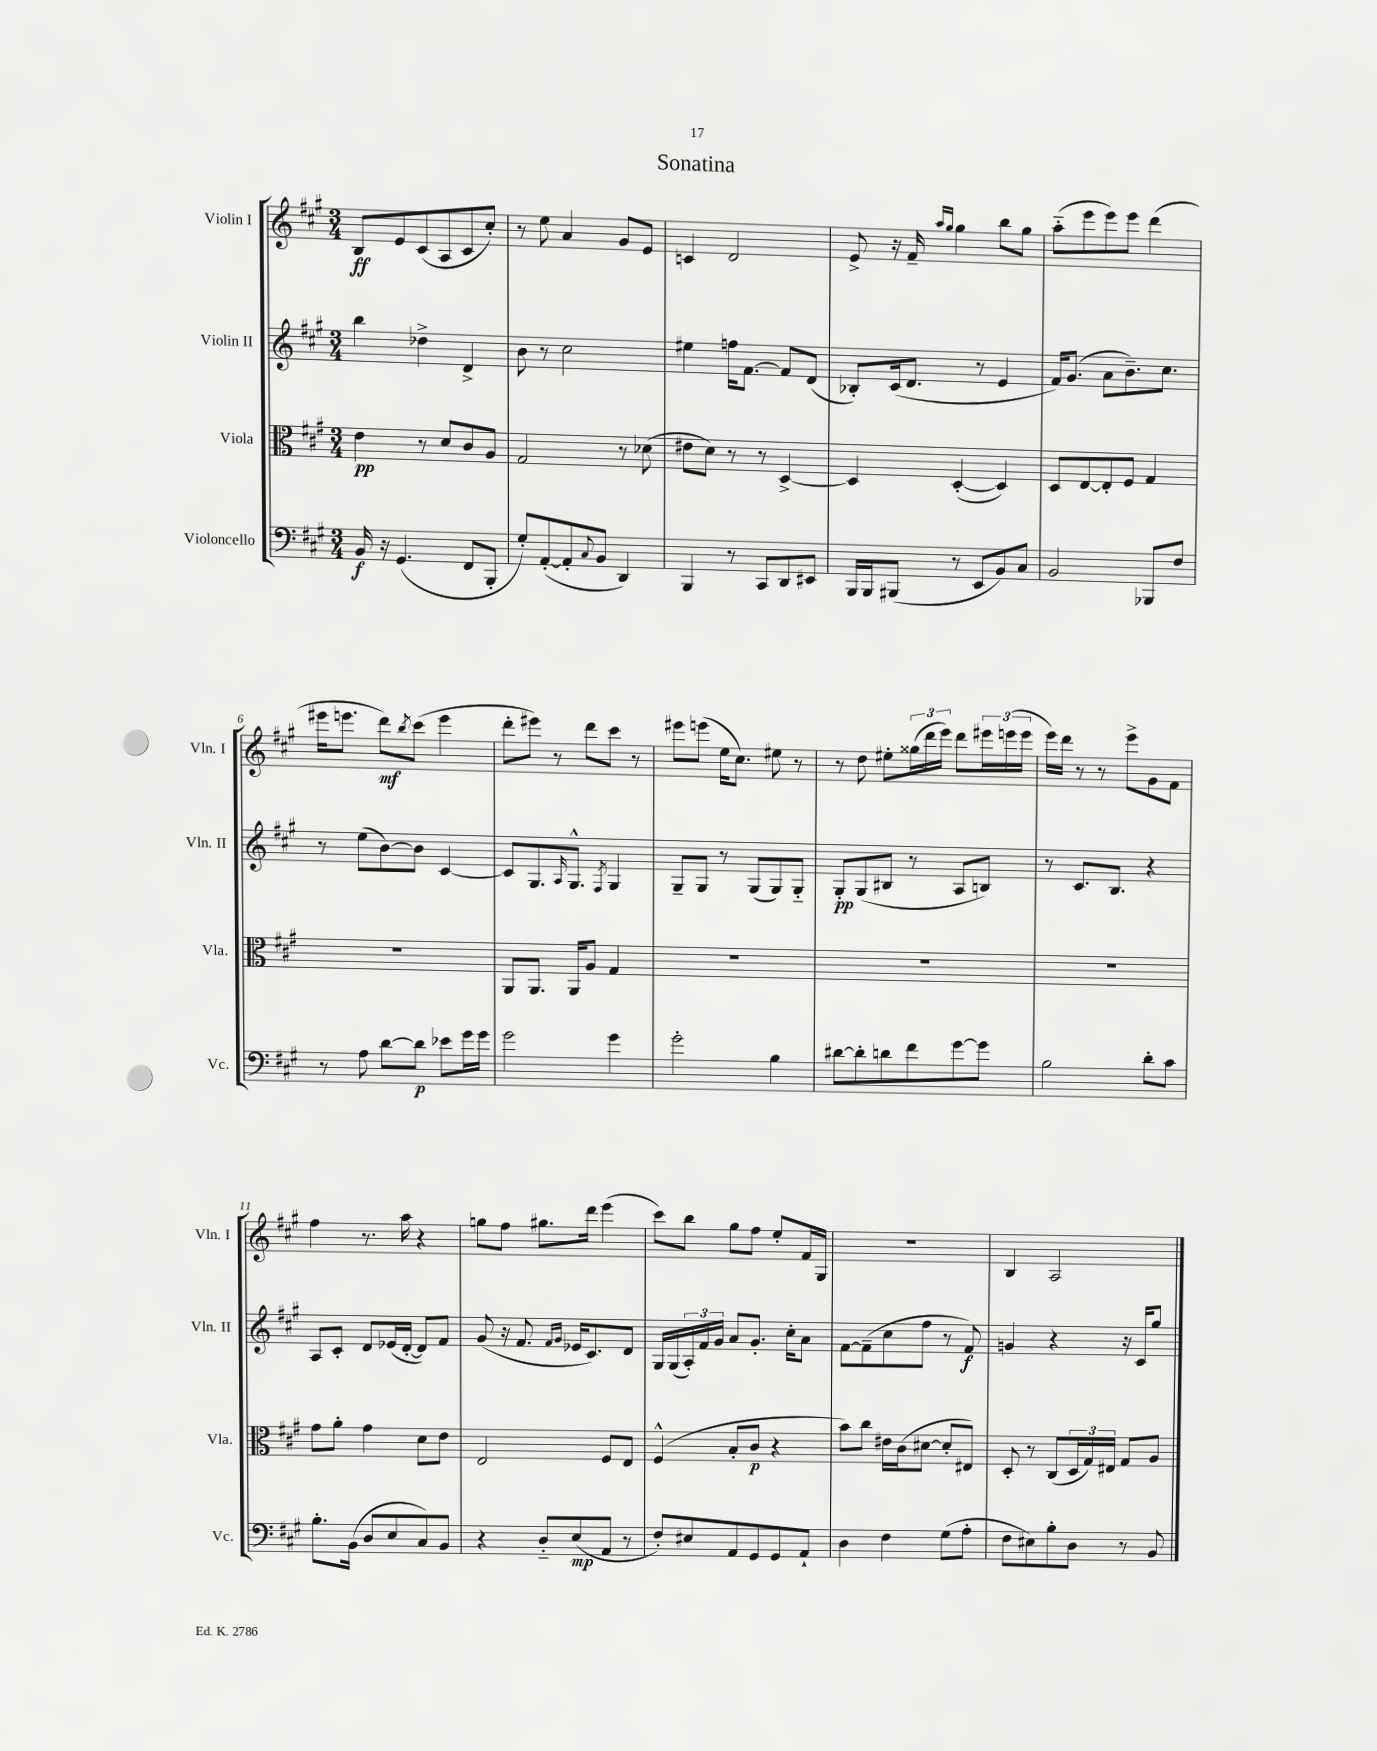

**kern	**dynam	**kern	**dynam	**kern	**dynam	**kern	**dynam
*part4	*part4	*part3	*part3	*part2	*part2	*part1	*part1
*staff4	*staff4	*staff3	*staff3	*staff2	*staff2	*staff1	*staff1
*I"Violoncello	*	*I"Viola	*	*I"Violin II	*	*I"Violin I	*
*I'Vc.	*	*I'Vla.	*	*I'Vln. II	*	*I'Vln. I	*
*clefF4	*	*clefC3	*	*clefG2	*	*clefG2	*
*k[f#c#g#]	*	*k[f#c#g#]	*	*k[f#c#g#]	*	*k[f#c#g#]	*
*M3/4	*	*M3/4	*	*M3/4	*	*M3/4	*
=1	=1	=1	=1	=1	=1	=1	=1
16BB/	f	4e\	pp	4bb\	.	8B/L	ff
16r	.	.	.	.	.	.	.
(4.GG#/	.	.	.	.	.	8e/	.
.	.	8r	.	4dd-X^\	.	(8c#/	.
.	.	8d/L	.	.	.	8A/	.
8FF#/L	.	8c#/	.	4d^/	.	8c#/	.
8BBB'/J	.	8A/J	.	.	.	8cc#'/J)	.
=2	=2	=2	=2	=2	=2	=2	=2
8G#'/L)	.	2G#/	.	8b\	.	8r	.
([8AA'/	.	.	.	8r	.	8ee\	.
8AA'/]	.	.	.	2cc#\	.	4a/	.
8qqC#/	.	.	.	.	.	.	.
8BB/J	.	.	.	.	.	.	.
4DD/)	.	8r	.	.	.	8g#/L	.
.	.	(8d-X\	.	.	.	8e/J	.
=3	=3	=3	=3	=3	=3	=3	=3
4BBB/	.	8e#X\L	.	4ee#X\	.	4cn/	.
.	.	8d\J)	.	.	.	.	.
8r	.	8r	.	16ffn\KL	.	2d/	.
.	.	.	.	[8.f#\J	.	.	.
8CC#/L	.	8r	.	.	.	.	.
8DD/	.	[4D^/	.	8f#/L]	.	.	.
8EE#X/J	.	.	.	(8d/J	.	.	.
=4	=4	=4	=4	=4	=4	=4	=4
16BBB/LL	.	4D/]	.	8B-X'/L)	.	8e^/	.
16BBB/J	.	.	.	.	.	.	.
(8BBB#X/J	.	.	.	(16c#/k	.	16r	.
.	.	.	.	8.d/J	.	16f#~/	.
.	.	.	.	.	.	16qqaa/LL	.
.	.	.	.	.	.	16qqgg#/JJ	.
8r	.	([4D'/	.	.	.	4gg#\	.
8EE/L	.	.	.	8r	.	.	.
8BB/)	.	4D/])	.	4e/	.	8bb\L	.
8C#/J	.	.	.	.	.	8gg#\J	.
=5	=5	=5	=5	=5	=5	=5	=5
2BB/	.	8D/L	.	16f#/KL)	.	(8aa\L	.
.	.	.	.	(8.g#/J	.	.	.
.	.	[8E/	.	.	.	8eee\	.
.	.	8E'/]	.	8a\L	.	8eee\)	.
.	.	8F#/J	.	8.b~\)	.	8eee\J	.
8BBB-X/L	.	4G#/	.	.	.	(4ddd\	.
.	.	.	.	8.cc#\J	.	.	.
8F#/J	.	.	.	.	.	.	.
!!LO:LB:g=z
=6	=6	=6	=6	=6	=6	=6	=6
8r	.	2.r	.	8r	.	16eee#X\KL	.
.	.	.	.	.	.	8.eeen\J	.
8A\	.	.	.	(8ee\L	.	.	.
[8d\L	.	.	.	[8b\)	.	8ddd\L)	mf
.	.	.	.	.	.	8qbb/	.
8d\J]	p	.	.	8b\J]	.	(8ccc#\J	.
8e-X\L	.	.	.	[4c#/	.	4eee\	.
16g#\L	.	.	.	.	.	.	.
16g#\JJ	.	.	.	.	.	.	.
=7	=7	=7	=7	=7	=7	=7	=7
2g#\	.	8AA/L	.	8c#/L]	.	8ddd'\L	.
.	.	8.AA/J	.	8.G#/	.	8eee#X\J)	.
.	.	.	.	.	.	8r	.
.	.	.	.	16qqA/	.	.	.
.	.	16AA/KL	.	8.G#^^/J	.	.	.
.	.	8A/J	.	.	.	8ddd\L	.
.	.	.	.	8qF#/	.	.	.
4g#\	.	4G#/	.	4G#/	.	8ccc#\J	.
.	.	.	.	.	.	8r	.
=8	=8	=8	=8	=8	=8	=8	=8
2g#'\	.	2.r	.	8G#~/L	.	8eee#X\L	.
.	.	.	.	8G#/J	.	(8eeen\J	.
.	.	.	.	8r	.	16ee\KL	.
.	.	.	.	.	.	8.cc#\J)	.
.	.	.	.	(8G#/L	.	.	.
4B\	.	.	.	8G#/)	.	8ee#X\	.
.	.	.	.	8G#/J	.	8r	.
=9	=9	=9	=9	=9	=9	=9	=9
[8d#X\L	.	2.r	.	8G#'/L	pp	8r	.
8d#'\]	.	.	.	(8G#/	.	8dd\	.
8dn\	.	.	.	8B#X/J	.	8ee#X'\L	.
8f#\	.	.	.	8r	.	(24gg##X\L	.
.	.	.	.	.	.	24ddd\	.
.	.	.	.	.	.	24eee\JJ)	.
[8g#\	.	.	.	8A/L	.	8ddd\L	.
8g#\J]	.	.	.	8Bn/J)	.	24eee#X\L	.
.	.	.	.	.	.	(24eeen\	.
.	.	.	.	.	.	24eee\JJ	.
=10	=10	=10	=10	=10	=10	=10	=10
2B\	.	2.r	.	8r	.	16eee\LL)	.
.	.	.	.	.	.	16ddd\JJ	.
.	.	.	.	8.c#/L	.	8r	.
.	.	.	.	.	.	8r	.
.	.	.	.	8.B/J	.	.	.
.	.	.	.	.	.	8eee^\L	.
8d'\L	.	.	.	4r	.	8g#\	.
8c#\J	.	.	.	.	.	8f#\J	.
!!LO:LB:g=z
=11	=11	=11	=11	=11	=11	=11	=11
8.B'\L	.	8g#\L	.	8A/L	.	4ff#\	.
.	.	8a'\J	.	8c#'/J	.	.	.
(16BB\Jk	.	.	.	.	.	.	.
8D/L	.	4g#\	.	8d/L	.	8.r	.
8E/	.	.	.	(16e-X/L	.	.	.
.	.	.	.	[16d'/JJ	.	16aa\	.
8C#/)	.	8d\L	.	8d/L])	.	4r	.
8BB/J	.	8e\J	.	8f#/J	.	.	.
=12	=12	=12	=12	=12	=12	=12	=12
4r	.	2E/	.	(8g#/	.	8ggn\L	.
.	.	.	.	16r	.	8ff#\J	.
.	.	.	.	8.f#/	.	.	.
8D/L	.	.	.	.	.	8.gg#X\L	.
.	.	.	.	16qqf#/LL	.	.	.
.	.	.	.	16qqg#/JJ	.	.	.
(8E/	mp	.	.	16e-X/KL	.	.	.
.	.	.	.	8.c#/)	.	16ddd\Jk	.
8AA/J	.	8F#/L	.	.	.	(4eee\	.
8r	.	8E/J	.	8d/J	.	.	.
=13	=13	=13	=13	=13	=13	=13	=13
8F#'/L)	.	(4F#^^/	.	16G#/LL	.	8ccc#\L)	.
.	.	.	.	(16G#/	.	.	.
8E#X/	.	.	.	24A'/)	.	8bb\J	.
.	.	.	.	24f#/	.	.	.
.	.	.	.	24g#/JJ	.	.	.
8AA/	.	8B'/L	.	8a/L	.	8gg#\L	.
8GG#/	.	8c#/J	p	8.g#'/J	.	8ff#\J	.
8GG#/	.	4r	.	.	.	8ee'/L	.
.	.	.	.	16cc#'\KL	.	.	.
8AA`/J	.	.	.	8a\J	.	16f#/L	.
.	.	.	.	.	.	16G#/JJ	.
=14	=14	=14	=14	=14	=14	=14	=14
4D\	.	8b\L)	.	[8f#\L	.	2.r	.
.	.	8cc#\J	.	(8f#~\]	.	.	.
4F#\	.	16e#X\LL	.	8cc#\	.	.	.
.	.	(16c#\J	.	.	.	.	.
.	.	[8d#X\J	.	8ff#\J	.	.	.
(8G#\L	.	8d#'/L]	.	8r	.	.	.
8A'\J	.	8E#X/J)	.	8f#/)	f	.	.
=15	=15	=15	=15	=15	=15	=15	=15
8F#\L	.	8D'/	.	4gn/	.	4B/	.
8E#X\)	.	8r	.	.	.	.	.
8B'\	.	(8C#/L	.	4r	.	2A/	.
8D\J	.	24D/L	.	.	.	.	.
.	.	24G#/)	.	.	.	.	.
.	.	24E#X/JJ	.	.	.	.	.
8r	.	8G#/L	.	16r	.	.	.
.	.	.	.	16c#/KL	.	.	.
8BB/	.	8A/J	.	8gg#/J	.	.	.
==	==	==	==	==	==	==	==
*-	*-	*-	*-	*-	*-	*-	*-
